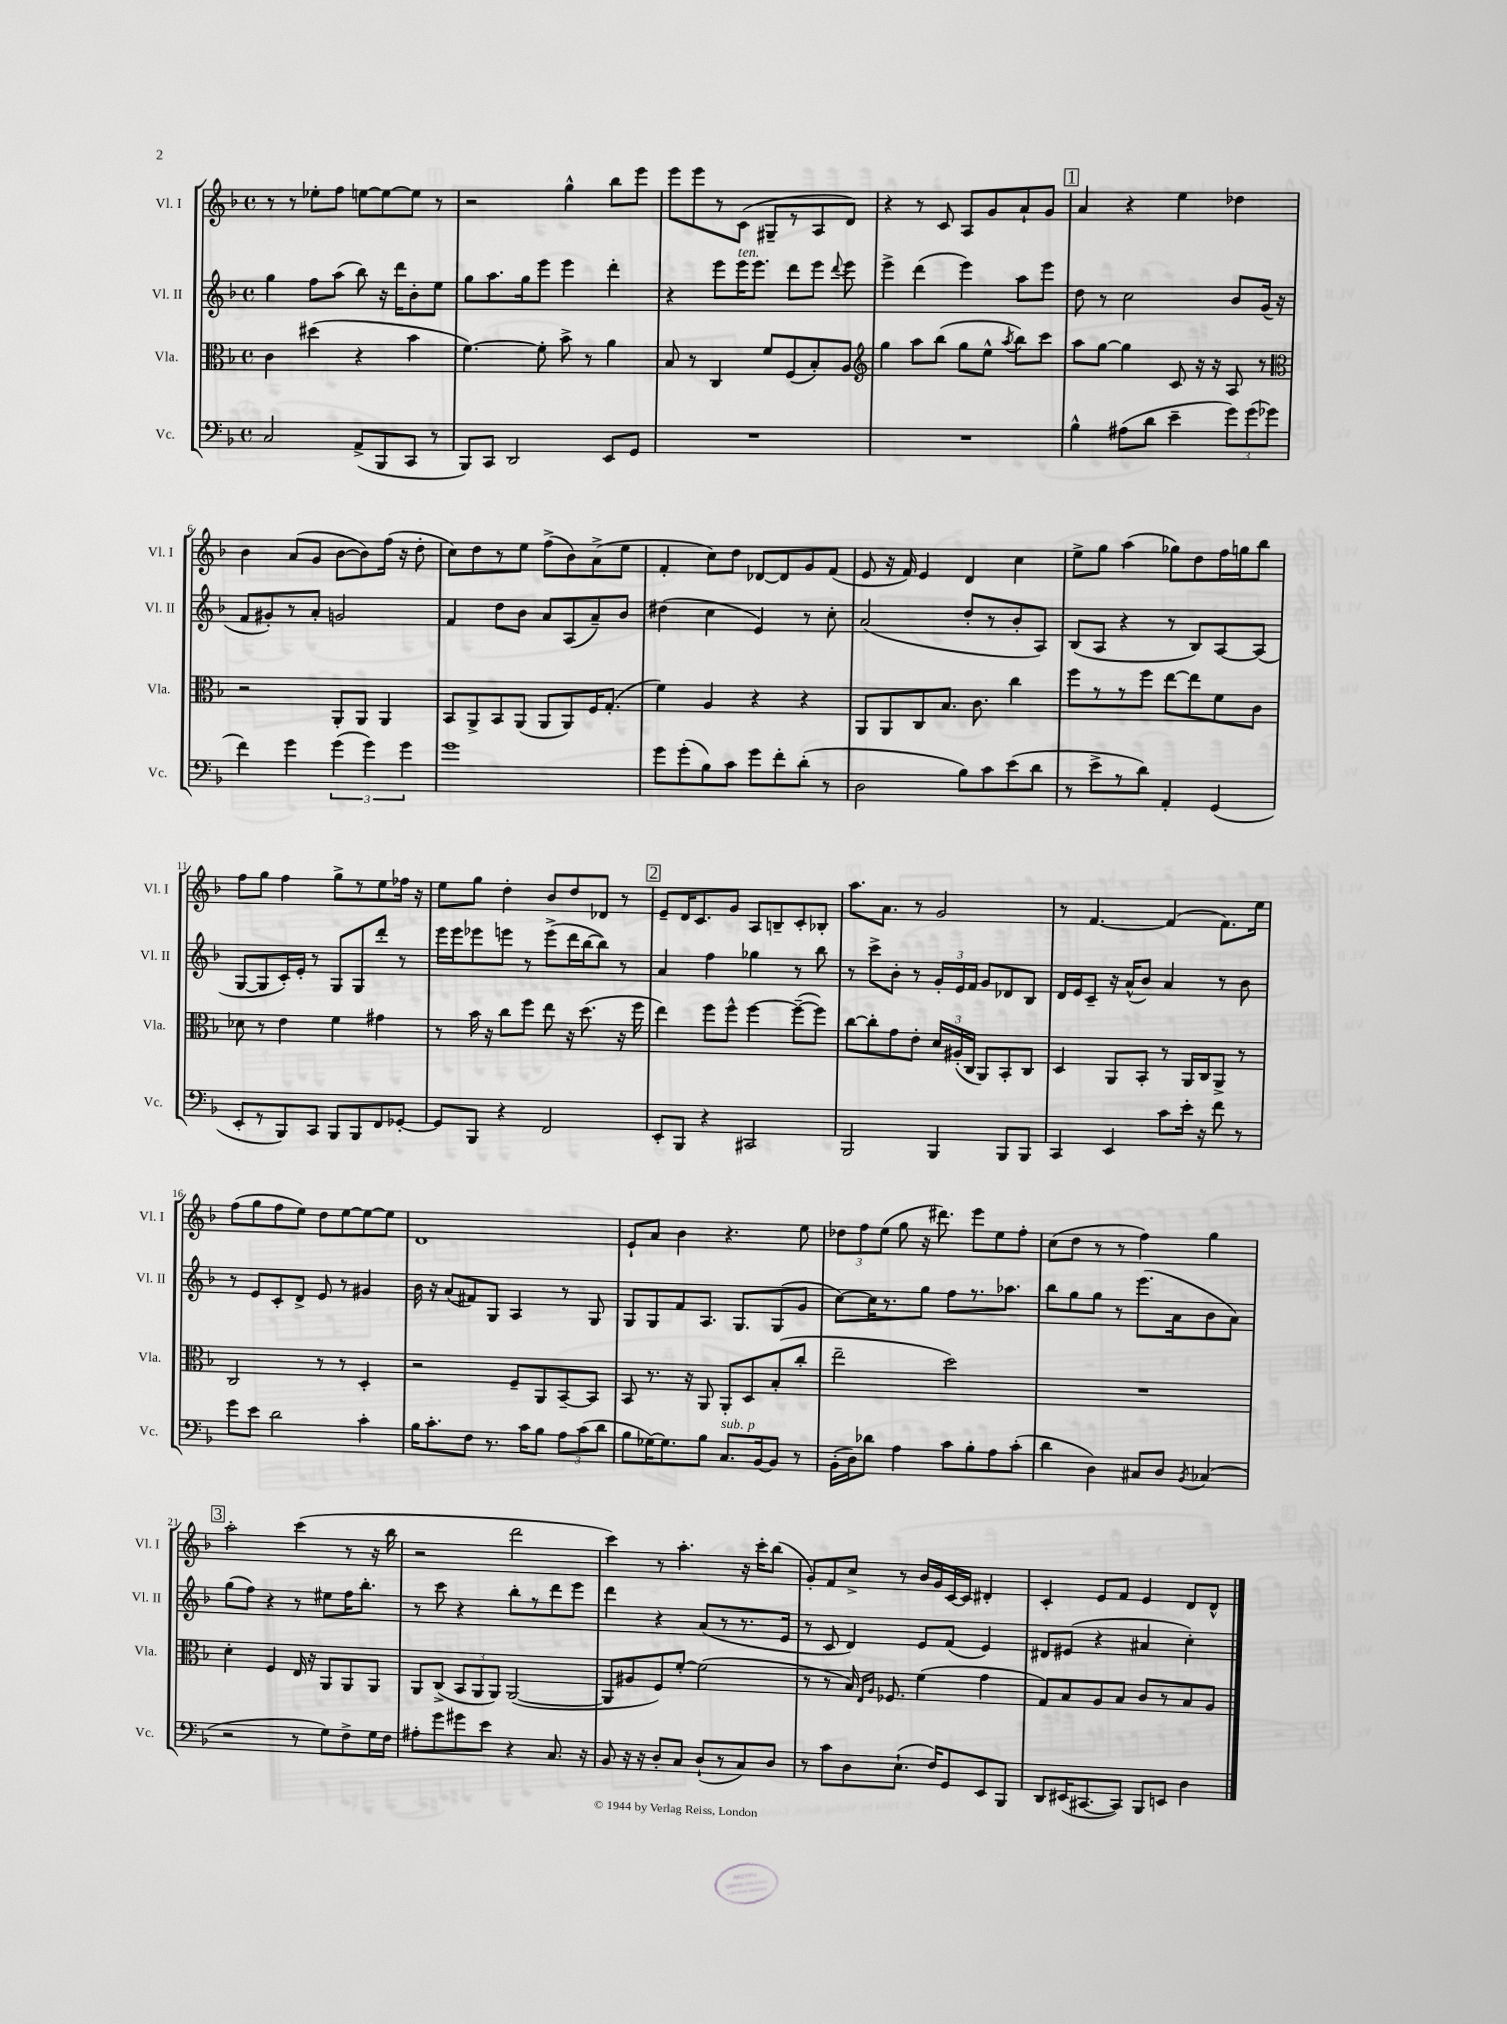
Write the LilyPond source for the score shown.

<<
\new StaffGroup <<
\new Staff = "s0" \with { instrumentName = "Vl. I" shortInstrumentName = "Vl. I" } {
    \clef treble \key f \major \defaultTimeSignature \time 4/4
    \autoBeamOff r8 r8 ees''8[-. f''8] e''8[~ e''8~ e''8] r8 |
    r2 g''4-^ bes''8[ e'''8] |
    e'''8[ e'''8 r8 c'8]( gis8[-- r8 a8 d'8]) |
    r4 r8 c'8 a8[ g'8 a'8-! g'8] |
    \mark \markup { \box "1" } a'4 r4 e''4 des''4 |
    bes'4 a'8[( g'8] bes'8[~ bes'8) f''16]( r16 d''8-. |
    c''8[) d''8 r8 e''8] f''8[->( bes'8) a'8->( e''8] |
    f'4-. c''8[) d''8] des'8[~ des'8 g'8 f'8]( |
    e'8 r16 f'16) e'4 d'4 c''4 |
    e''8[-> g''8] a''4( ges''8[) d''8 f''16 g''16 bes''8] |
    f''8[ g''8] f''4 g''8[-> r8 e''8 fes''16] r16 |
    e''8[ g''8] d''4-. bes'8[ d''8 des'8] r8 |
    \mark \markup { \box "2" } e'8[-- d'16 c'8. g'8] a8[ b8-- c'8-. bes8]-. |
    a''8.[ a'8.] r8 g'2 |
    r8 f'4.~ f'4( f'8.[) e''16] |
    f''8[( g''8 f''8 e''8]) d''8[ e''8~ e''8~ e''8] |
    d'1 |
    e'8[-! a'8] bes'4 r4. e''8 |
    \tuplet 3/2 { des''8[ f''8 e''8]( } g''8 r16 dis'''8.) e'''8[ e''8 f''8]-. |
    c''8[( d''8] r8 r8 f''4) g''4 |
    \mark \markup { \box "3" } a''2-. c'''4( r8 r16 bes''16 |
    r2 d'''2 |
    c'''4) r8 a''4.-. r16 c'''16[-. bes''8]( |
    g'8[-.) f'8 c''8]-> r8 bes'16[ g'16 c'16~ c'16] dis'4-. |
    c'4-. e'8[ f'8] e'4 d'8[ d'8]-^ \bar "|." |
}
\new Staff = "s1" \with { instrumentName = "Vl. II" shortInstrumentName = "Vl. II" } {
    \clef treble \key f \major \defaultTimeSignature \time 4/4
    \autoBeamOff g''4 f''8[ a''8]( bes''8) r16 d'''16[ bes'8-. e''8] |
    g''8[ a''8. g''16 e'''8] e'''4 d'''4-. |
    r4 e'''8[ e'''16^\markup { \italic "ten." } e'''8.] d'''8[ e'''8] \appoggiatura { d'''8 } e'''8 |
    e'''4-> d'''4( e'''4) a''8[ e'''8] |
    \mark \markup { \box "1" } d''8 r8 c''2 bes'8[ g'16]( r16 |
    f'8[ gis'8-.) r8 a'8]-. g'2 |
    f'4 d''8[ bes'8] a'8[ a8( a'8--) bes'8] |
    dis''4( c''4 e'4) r8 c''8-. |
    a'2( d''8[-. r8 bes'8-. a8]) |
    bes8[( a8] r4 r8 bes8[) a8~ a8]( |
    g8[~ g8 c'16-.) e'16]-. r8 g8[ g8 d'''8]-. r8 |
    e'''16[ e'''16 ees'''8 e'''8] r8 e'''8[->( d'''16 bes''16~ bes''8]) r8 |
    \mark \markup { \box "2" } a'4 f''4 ges''4 r8 bes''8 |
    r8 c'''8[-> bes'8]-. r8 \tuplet 3/2 { g'16[-. e'16 f'16] } g'8[ des'8 bes8] |
    d'16[ e'16 c'8]-- r16 a'16[-^( bes'8]) a'4 r8 bes'8 |
    r8 e'8[ c'8-. d'8]-> e'8 r8 gis'4 |
    bes'16 r16 a'8[( fis'8) g8] a4 r8 g8 |
    g8[ g8 f'8 a8.] g8.[ g8( g'8] |
    c''8[~) c''16 r8. g''8] f''8[ r8. aes''8.] |
    bes''8[ g''8 g''8] r8 e'''8.[( a'16 bes'8 a'8]) |
    \mark \markup { \box "3" } g''8[( f''8]) r4 r8 eis''8[ f''16 bes''8.]-. |
    r8 c'''8 r4 bes''8[-. r8 d'''8 e'''8] |
    d'''4 r4 a'8[( r8 r8. e'16] |
    r8 c'8 d'4) e'8[ f'8]( e'4) |
    dis'8[ eis'8]( r4 ais'4 c''4-.) \bar "|." |
}
\new Staff = "s2" \with { instrumentName = "Vla." shortInstrumentName = "Vla." } {
    \clef alto \key f \major \defaultTimeSignature \time 4/4
    \autoBeamOff c'4 dis''4( r4 bes'4 |
    f'4.~) f'8-. bes'8-> r8 a'4 |
    bes8 r8 c4 f'8[ f8( bes8-.) a8] |
    \clef treble g''4 a''8[ bes''8]( g''8[ e''8]-^ \acciaccatura { a''8 } bes''8[) c'''8] |
    \mark \markup { \box "1" } a''8[ g''8]~ g''4 c'8 r16 r16 a8 r8 |
    \clef alto r2 a,8[-. a,8] a,4 |
    bes,8[ a,8-> bes,8 a,8]( a,8[ a,8) f16 g8.]-.( |
    f'4) a4 r4 r4 |
    a,8[ a,8 c8 bes8.] c'8. c''4 |
    f''8[ r8 r8 f''8] e''8[~ e''8 f'8 c'8] |
    des'8 r8 e'4 f'4 gis'4 |
    r8 bes'16 r16 c''8[ f''8] e''8 r16 d''8.( r16 f''16 |
    \mark \markup { \box "2" } e''4) f''8[ f''8]-^ f''4~ f''8[~--( f''8]) |
    c''8[~ c''8-. g'8 e'8]-. \tuplet 3/2 { d'16[ ais16-.( c16] } a,8[) bes,8-. c8] |
    d4 a,8[ bes,8]-. r8 a,16[ c16 a,8]-> r8 |
    c2 r8 r8 d4-. |
    r2 f8[-- a,8 bes,8~-- bes,8] |
    bes,8 r8. r16 a,8 a,8[-. d8 bes8-.( c''8]-. |
    e''2-- d''2) |
    R1 |
    \mark \markup { \box "3" } d'4-. f4 e16 r16 a,8[ a,8 a,8] |
    a,8[ c8]->( \tuplet 3/2 { bes,8[ a,8 a,8]) } a,2~( |
    a,8[ ais8 f8) f'8]~-. f'2( |
    r8 r8 bes16) \grace { e16[ a16] } fes8. f'4( g'4 |
    g8[) bes8 a8 bes8] c'8[ r8 bes8 a8] \bar "|." |
}
\new Staff = "s3" \with { instrumentName = "Vc." shortInstrumentName = "Vc." } {
    \clef bass \key f \major \defaultTimeSignature \time 4/4
    \autoBeamOff c2 a,8[->( bes,,8 c,8] r8 |
    bes,,8[) c,8] d,2 e,8[ g,8] |
    R1 |
    R1 |
    \mark \markup { \box "1" } bes4-^ ais8[( d'8] e'4-- \tuplet 3/2 { g'8[) g'8( ges'8] } |
    f'4) g'4 \tuplet 3/2 { g'4( g'4) g'4 } |
    g'1 |
    g'8[ g'8-.( bes8) c'8] g'8[ f'8-. d'8]-.( r8 |
    d2 bes8[) c'8 e'8( d'8] |
    r8 e'8[-> r8 d'8]) a,4-. g,4( |
    e,8[-. r8 bes,,8) c,8] bes,,8[ bes,,8 f,8 ges,8]~-. |
    ges,8[ bes,,8] r4 f,2 |
    \mark \markup { \box "2" } e,8[-. bes,,8] r4 cis,2 |
    bes,,2 bes,,4 bes,,8[ bes,,8] |
    c,4 e,4 c'8[ e'16]-. r16 f'8 r8 |
    g'8[ e'8] d'2 c'4-. |
    bes16[ c'8.-. f8] r8. c'16[ bes8] \tuplet 3/2 { a8[ c'8( d'8] } |
    bes8[ ges16~) ges8. bes8] c8.[^\markup { \italic "sub. p" } bes,16~ bes,8] r8 |
    bes,16[-.( d16) des'8] a4 c'8[ bes8-. a8 c'8]-.( |
    d'4 d4) cis8[ d8] \acciaccatura { bes,8 } ces4( |
    \mark \markup { \box "3" } r2 r8 g8[) f8-> g16 f16] |
    ais8[-. g'8 gis'8 e'8] r4 c8. r16 |
    bes,8 r16 r16 d8[-. c8] d8[-!( r8 c8) d8] |
    r8 c'8[ d8 e8.]-!( f16[) g,8 e,8 bes,,8] |
    d,8[ eis,16( cis,8.~ cis,8]) bes,,8[ e,8] d4 \bar "|." |
}
>>
>>
